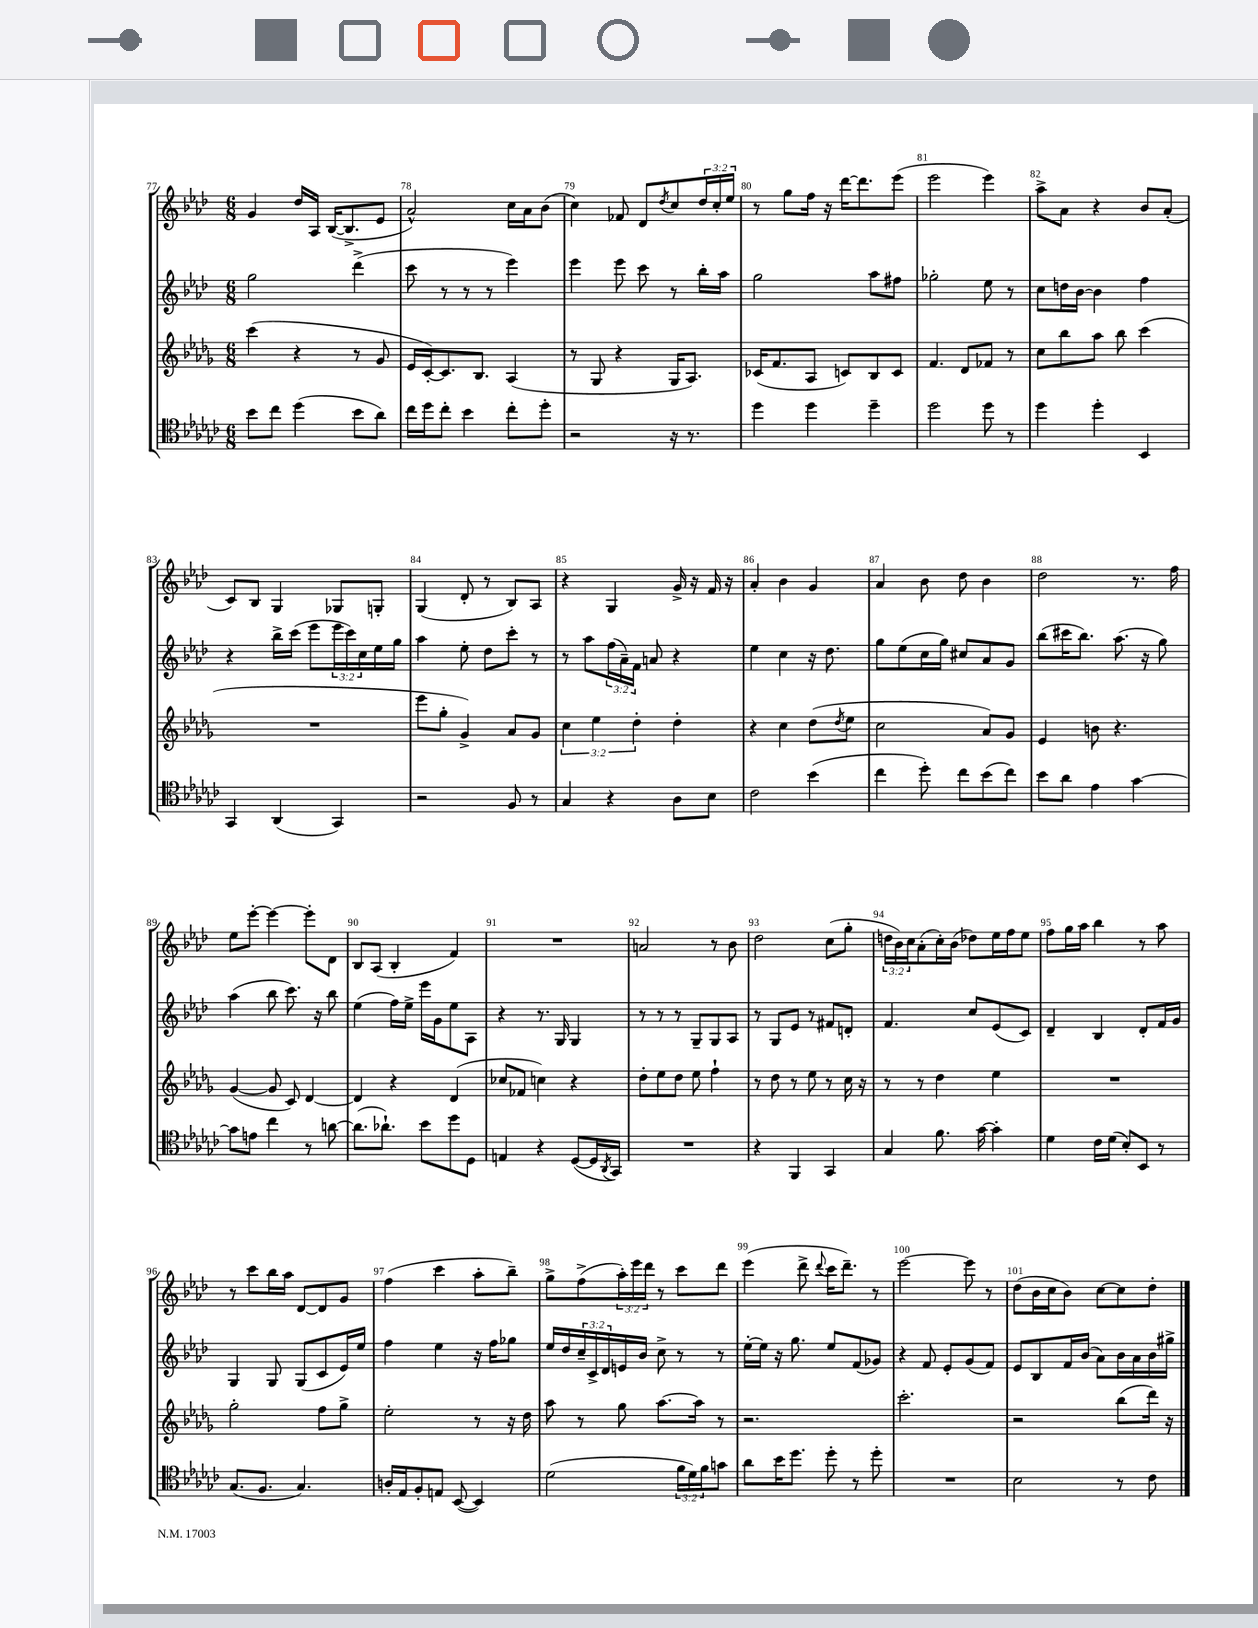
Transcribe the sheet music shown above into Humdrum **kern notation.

**kern	**kern	**kern	**kern
*part4	*part3	*part2	*part1
*staff4	*staff3	*staff2	*staff1
*clefC4	*clefG2	*clefG2	*clefG2
*k[b-e-a-d-g-c-]	*k[b-e-a-d-g-]	*k[b-e-a-d-]	*k[b-e-a-d-]
*M6/8	*M6/8	*M6/8	*M6/8
=77	=77	=77	=77
8b-\L	(4ccc\	2gg\	4g/
8cc-\J	.	.	.
(4dd-\	4r	.	16dd-/LL
.	.	.	16A-/JJ
.	.	.	([16B-/KL
.	.	.	8.B-^/]
8b-\L	8r	(4ddd-^\	.
8a-\J)	8g-/	.	8e-/J
=78	=78	=78	=78
16cc-\LL	16e-/LL	8ccc\	2a-^^/)
16dd-\J	[16c'/J)	.	.
8cc-'\J	8.c/]	8r	.
4b-\	.	8r	.
.	8.B-/J	.	.
.	.	8r	.
8cc-'\L	(4A-/	4eee-\)	16cc\LL
.	.	.	16a-\J
8dd-'\J	.	.	(8b-\J
=79	=79	=79	=79
2r	8r	4eee-\	4cc\)
.	8G-/	.	.
.	4r	8eee-\	8f-X/
.	.	8ccc\	8d-/L
.	.	.	8qdd-/
16r	16G-/KL	8r	8cc/
8.r	8.A-/J)	.	.
.	.	16bb-'\LL	24dd-/L
.	.	.	24cc'/
.	.	16aa-\JJ	.
.	.	.	24ee-/JJ
=80	=80	=80	=80
4dd-\	(16c-X/KL	2gg\	8r
.	8.f/	.	.
.	.	.	8gg\L
4dd-\	8A-/J	.	16ff\Jk
.	.	.	16r
.	8cn/L)	.	[16ddd-\KL
.	.	.	8.ddd-\]
4dd-~\	8B-/	8aa-\L	.
.	8c/J	8ff#X\J	(8eee-\J
=81	=81	=81	=81
2dd-\	4.f/	2gg-X'\	2eee-\
.	8d-/L	.	.
8dd-\	8f-X/J	8ee-\	4eee-\)
8r	8r	8r	.
=82	=82	=82	=82
4dd-\	8cc\L	8cc\L	8aa-^\L
.	8bb-\	16ddn\L	8a-\J
.	.	[16b-\JJ	.
4dd-'\	8aa-\J	4b-\]	4r
.	8bb-\	.	.
4BB-/	(4ccc\	4ff\	8b-/L
.	.	.	(8a-'/J
!!LO:LB:g=z
=83	=83	=83	=83
4GG-/	2.r	4r	8c/L)
.	.	.	8B-/J
(4AA-/	.	16bb-^\LL	4G/
.	.	(16ccc\JJ	.
.	.	8eee-\L	.
4GG-/)	.	24eee-\L	8G-X/L
.	.	24ccc\)	.
.	.	24cc\	.
.	.	16ee-\	8Gn'/J
.	.	16gg\JJ	.
=84	=84	=84	=84
2r	8eee-\L	4aa-\	(4G/
.	8gg-'\J	.	.
.	4g-^/)	8ee-'\	8d-'/
.	.	8dd-\L	8r
8F/	8a-/L	8ccc'\J	8B-/L)
8r	8g-/J	8r	8A-/J
=85	=85	=85	=85
4G-/	6cc\	8r	4r
.	.	8aa-\L	.
.	6ee-\	.	.
4r	.	(24ff\L	4G/
.	.	24a-~\)	.
.	6dd-'\	24f\JJ	.
.	.	8an/	.
8A-\L	4dd-'\	4r	16g^/
.	.	.	16r
8B-\J	.	.	16f/
.	.	.	16r
=86	=86	=86	=86
2c-\	4r	4ee-\	4a-'/
.	4cc\	4cc\	4b-\
(4b-\	(8dd-\L	16r	4g/
.	.	8.dd-\	.
.	8qdd-/	.	.
.	8ee-\J	.	.
=87	=87	=87	=87
4cc-\	2cc\	8gg\L	4a-/
.	.	(8ee-\	.
8dd-'\)	.	16cc\L	8b-\
.	.	16gg\JJ)	.
8cc-\L	.	8cc#X/L	8dd-\
(8b-\	8a-/L)	8a-/	4b-\
8cc-\J)	8g-/J	8g/J	.
=88	=88	=88	=88
8b-\L	4e-/	(8bb-\L	2dd-\
8a-\J	.	16ccc#X\K	.
.	.	8.bb-\J)	.
4e-\	8bn\	.	.
.	4.r	(8.aa-\	.
[4g-\	.	.	8.r
.	.	16r	.
.	.	8gg\)	.
.	.	.	16ff\
!!LO:LB:g=z
=89	=89	=89	=89
8g-\L]	([4g-/	(4aa-\	8ee-\L
8en\J	.	.	[8eee-'\J
4cc-\	8g-/]	8bb-\	4eee-\_
.	8c/)	8.ccc\)	.
8r	[4d-/	.	8eee-'\L]
.	.	16r	.
[8an\	.	8bb-\	8d-\J
=90	=90	=90	=90
(8.a\L]	4d-/]	(4ee-\	8B-/L
.	.	.	(8A-/J
8.a-X`\J)	.	.	.
.	4r	16ff\LL)	4B-'/
.	.	16ee-^\JJ	.
8b-\L	.	16eee-\LL	.
.	.	16g\J	.
8dd-\	(4d-/	8ee-\	4f/)
8D-\J	.	8A-\J	.
=91	=91	=91	=91
4En/	8cc-X/L	4r	2.r
.	8f-X/J	.	.
4r	4ccn\)	8.r	.
.	.	16G/	.
([8D-/L	4r	4G/	.
16D-/L]	.	.	.
8qAA-/	.	.	.
16GG-/JJ)	.	.	.
=92	=92	=92	=92
2.r	8dd-'\L	8r	2an/
.	8ee-\	8r	.
.	8dd-\J	8r	.
.	8ee-\	8G~/L	.
.	4ff`\	8G/	8r
.	.	8A-/J	8b-\
=93	=93	=93	=93
4r	8r	8r	2dd-\
.	8dd-\	8G/L	.
4FF/	8r	8e-/J	.
.	8ee-\	8r	.
4GG-/	8r	8f#X/L	(8cc\L
.	16cc\	8dn'/J	8gg'\J
.	16r	.	.
=94	=94	=94	=94
4G-/	8r	4.f/	24ddn\LL
.	.	.	24b-\)
.	.	.	24cc\J
.	8r	.	(8a-'\
8.f\	4dd-\	.	16cc'\L)
.	.	.	(16b-\JJ
.	.	8cc/L	8dd-X\L)
[16g-\	.	.	.
4g-'\]	4ee-\	(8e-/	16ee-\L
.	.	.	16ff\J
.	.	8c/J)	8ee-\J
=95	=95	=95	=95
4d-\	2.r	4d-~/	8ff\L
.	.	.	16gg\L
.	.	.	16aa-\JJ
16c-\LL	.	4B-/	4bb-\
(16d-\JJ	.	.	.
8B-'/L)	.	.	.
8BB-/J	.	8d-'/L	8r
8r	.	16f/L	8aa-\
.	.	16g/JJ	.
!!LO:LB:g=z
=96	=96	=96	=96
(8.G-/L	2gg-'\	4G/	8r
.	.	.	8ccc\L
8.F/J	.	.	.
.	.	8G/	16bb-\L
.	.	.	16aa-\JJ
4.G-/)	.	(8G/L	[8d-/L
.	8ff\L	8c/	8d-/]
.	8gg-^\J	16e-/L)	8g/J
.	.	16ee-/JJ	.
=97	=97	=97	=97
16An'/LL	2ee-'\	4ff\	(4ff\
16E-/J	.	.	.
8F'/	.	.	.
8En/J	.	4ee-\	4ccc\
([8BB-/	.	.	.
4BB-/])	8r	16r	8aa-'\L
.	.	16ff\KL	.
.	16r	8gg-X\J	8bb-~\J)
.	16dd-\	.	.
=98	=98	=98	=98
(2d-\	8aa-\	16ee-/LL	8gg^\L
.	.	16dd-/	.
.	8r	24cc~/	(8ff^\
.	.	24c^/	.
.	.	24d-/	.
.	8gg-\	16en/	24aa-'\L)
.	.	.	24eee-\
.	.	16b-/JJ	.
.	.	.	24ddd-\JJ
.	[8.aa-\L	8cc^\	8r
24f\LL	.	8r	8ccc\L
24d-\)	.	.	.
.	16aa-\Jk]	.	.
24f\J	.	.	.
8gn\J	8r	8r	8ddd-\J
=99	=99	=99	=99
8a-\L	2.r	[16ee-'\LL	(4eee-\
.	.	16ee-\JJ]	.
16b-\K	.	16r	.
8.dd-\J	.	8.gg\	.
.	.	.	8ddd-^\
.	.	.	8qqddd-/
8dd-'\	.	8ee-/L	16ccc\KL
.	.	.	8.ddd-~\J)
8r	.	(8f/	.
8dd-'\	.	8g-X/J)	8r
=100	=100	=100	=100
2.r	2.ccc'\	4r	[2eee-\
.	.	8f/	.
.	.	8e-'/L	.
.	.	(8g/	8eee-\]
.	.	8f/J)	8r
=101	=101	=101	=101
2B-\	2r	8e-/L	(8dd-\L
.	.	8B-/	16b-\L
.	.	.	16cc\J
.	.	16f/L	8b-\J)
.	.	(16b-/JJ	.
.	.	8a-\L)	[8cc\L
8r	(8bb-\L	16b-\L	8cc\]
.	.	16a-\	.
8c-\	16ddd-\Jk)	16b-\	8dd-'\J
.	16r	16gg#X^\JJ	.
==	==	==	==
*-	*-	*-	*-
